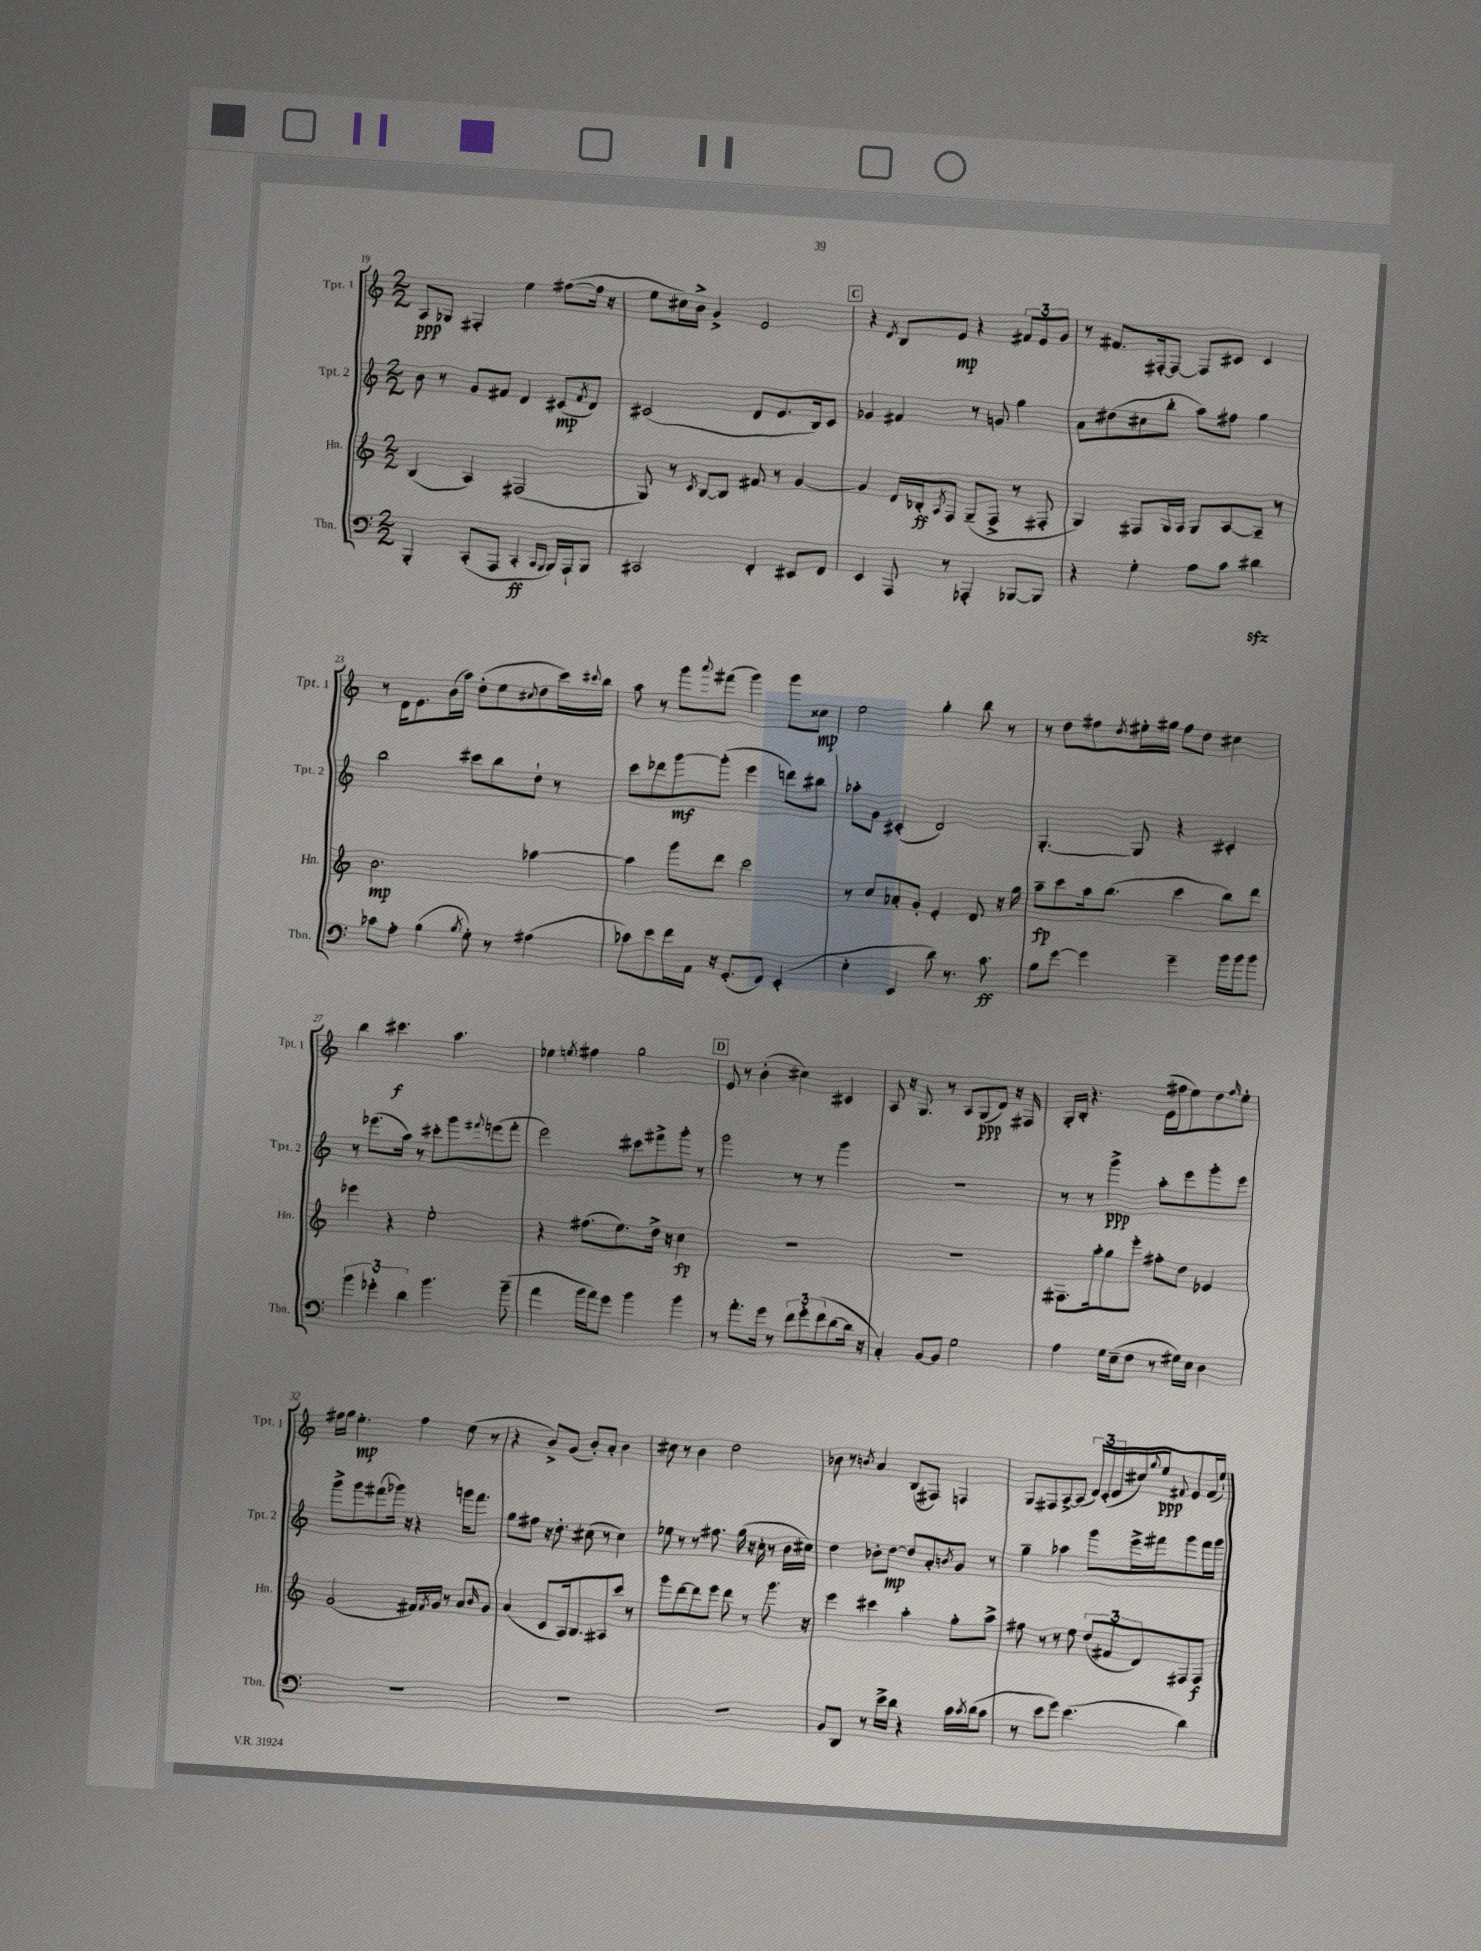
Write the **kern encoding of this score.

**kern	**dynam	**kern	**dynam	**kern	**dynam	**kern	**dynam
*part4	*part4	*part3	*part3	*part2	*part2	*part1	*part1
*staff4	*staff4	*staff3	*staff3	*staff2	*staff2	*staff1	*staff1
*I"Tbn.	*	*I"Hn.	*	*I"Tpt. 2	*	*I"Tpt. 1	*
*I'Tbn.	*	*I'Hn.	*	*I'Tpt. 2	*	*I'Tpt. 1	*
*clefF4	*	*clefG2	*	*clefG2	*	*clefG2	*
*k[]	*	*k[]	*	*k[]	*	*k[]	*
*M2/2	*	*M2/2	*	*M2/2	*	*M2/2	*
=19	=19	=19	=19	=19	=19	=19	=19
4BBB'/	.	(4B/	.	8b\	.	8A/L	ppp
.	.	.	.	8r	.	8G-X/J	.
(8CC'/L	.	4A/)	.	8g/L	.	4F#X'/	.
8AAA/J	.	.	.	8f#X/J	.	.	.
4CC'/	ff	(2F#X/	.	4d/	.	4ee\	.
16qqCC/LL	.	.	.	.	.	.	.
16qqBBB/JJ	.	.	.	.	.	.	.
16BBB/LL)	.	.	.	(8c#X/L	mp	([8ff#X\L	.
16AAA`/J	.	.	.	.	.	.	.
.	.	.	.	8qf#/	.	.	.
8BBB/J	.	.	.	8d/J)	.	16ff#\Jk]	.
.	.	.	.	.	.	16r	.
=20	=20	=20	=20	=20	=20	=20	=20
2CC#X/	.	8G/)	.	(2c#X/	.	8ee\L	.
.	.	8r	.	.	.	16cc#X\L)	.
.	.	.	.	.	.	16b^\JJ	.
.	.	8qc/	.	.	.	.	.
.	.	[8B/L	.	.	.	4g^/	.
.	.	8B/J]	.	.	.	.	.
4FF'/	.	8f#X/	.	8d/L	.	2e/	.
.	.	8r	.	8.e/	.	.	.
8EE#X/L	.	[4g/	.	.	.	.	.
.	.	.	.	16B/k)	.	.	.
8FF/J	.	.	.	8c#/J	.	.	.
!!LO:REH:place=s1:t=C
=21	=21	=21	=21	=21	=21	=21	=21
4EE/	.	4g/]	.	4g-X/	.	4r	.
.	.	.	.	.	.	8qd/	.
8AAA/	.	16d/LL	.	4f#X/	.	8B/L	.
.	.	16B-X'/J	ff	.	.	.	.
.	.	8qA/	.	.	.	.	.
8r	.	8F/J	.	.	.	8e/J	mp
4AAA-X'/	.	(8G~/L	.	8r	.	4r	.
.	.	8F^/J	.	8gn/	.	.	.
[8BBB-X/L	.	8r	.	4gg\	.	12f#X/L	.
.	.	.	.	.	.	12e/	.
8BBB-/J]	.	8F#X'/	.	.	.	.	.
.	.	.	.	.	.	12g/J	.
=22	=22	=22	=22	=22	=22	=22	=22
4r	.	4G/)	.	8a\L	.	8r	.
.	.	.	.	(8dd#X\	.	8.f#X/L	.
4G'\	.	8F#X/L	.	8cc#X\	.	.	.
.	.	.	.	.	.	[16F#X'/k	.
.	.	16G/L	.	8bb'\J	.	8F#/J_	.
.	.	16A/JJ	.	.	.	.	.
8A\L	.	8G/L	.	8aa\L)	.	8F#/L]	.
8c\J	.	[8A/	.	8ff#X\J	.	8c#X/J	.
4d#Xzz\	.	8A~/J]	.	4gg\	.	4c#/	.
.	.	8r	.	.	.	.	.
!!LO:LB:g=z
=23	=23	=23	=23	=23	=23	=23	=23
8c-X\L	.	2.b\	mp	2bb\	.	8r	.
8A'\J	.	.	.	.	.	16d\KL	.
.	.	.	.	.	.	8.e\	.
(4B\	.	.	.	.	.	.	.
.	.	.	.	.	.	(16b\L	.
.	.	.	.	.	.	16aa\JJ)	.
8qB/	.	.	.	.	.	.	.
8G'\)	.	.	.	8ccc#X\L	.	(8dd'\L	.
8r	.	.	.	8bb\	.	8ee\	.
.	.	.	.	.	.	8qqcc#X/	.
(4A#X\	.	[4aa-X\	.	8dd`\J	.	8dd\	.
.	.	.	.	8r	.	16ccc\L)	.
.	.	.	.	.	.	8qqccc#X/	.
.	.	.	.	.	.	16bb\JJ	.
=24	=24	=24	=24	=24	=24	=24	=24
8c-X\L)	.	4aa-\]	.	8ccc\L	.	8aa\	.
8e\	.	.	.	8ddd-X\	.	8r	.
16f\L	.	8ggg\L	.	[8ggg\	mf	8ggg\L	.
16AA\JJ	.	.	.	.	.	.	.
.	.	.	.	.	.	8qqaaa/	.
16r	.	8ddd\J	.	(8ggg'\J]	.	(8fff#X\J	.
(8.GG'/L	.	.	.	.	.	.	.
.	.	2ccc\	.	4eee\	.	4ggg\)	.
8FF/J)	.	.	.	.	.	.	.
(4EE'/	.	.	.	8dddn\L)	.	8ggg\L	.
.	.	.	.	8bb#X\J	.	8cc##X\J	mp
=25	=25	=25	=25	=25	=25	=25	=25
4E'\	.	8r	.	8aa-X'\L	.	2ee\	.
.	.	8cc/L	.	8g\J	.	.	.
4EE/	.	8a-X'/	.	(4c#X'/	.	.	.
.	.	8g'/J	.	.	.	.	.
8d\)	.	4e'/	.	2d/)	.	4gg'\	.
8.r	.	.	.	.	.	.	.
.	.	8d/	.	.	.	8bb\	.
8.c\	ff	.	.	.	.	.	.
.	.	16r	.	.	.	8r	.
.	.	16gg\	.	.	.	.	.
=26	=26	=26	=26	=26	=26	=26	=26
8B\L	.	8aa~\L	fp	[4.G'/	.	8r	.
[8g\J	.	8ccc\	.	.	.	8dd\L	.
4g\]	.	16aa\k	.	.	.	8ff#X\	.
.	.	(8.bb\J	.	.	.	.	.
.	.	.	.	.	.	8qdd/	.
.	.	.	.	8G/]	.	16ee#X'\L	.
.	.	.	.	.	.	16gg#X\JJ	.
4g~\	.	4ccc\	.	4r	.	8ff#\L	.
.	.	.	.	.	.	8dd\J	.
16b\LL	.	8bb\L)	.	4c#X'/	.	4cc#X\	.
16b\J	.	.	.	.	.	.	.
8b\J	.	8ddd\J	.	.	.	.	.
!!LO:LB:g=z
=27	=27	=27	=27	=27	=27	=27	=27
6b\	.	4eee-X\	.	8r	.	4bb\	.
.	.	.	.	(8.eee-X\L	.	.	.
6g-X'\	.	.	.	.	.	.	.
.	.	4r	.	.	.	4.ccc#X\	f
.	.	.	.	16aa\Jk)	.	.	.
6d\	.	.	.	.	.	.	.
.	.	.	.	8r	.	.	.
4.b\	.	2ee'\	.	8ccc#X'\L	.	.	.
.	.	.	.	8ggg\	.	4.aa\	.
.	.	.	.	8qqfff#X/	.	.	.
.	.	.	.	(8eeen\	.	.	.
(8b~\	.	.	.	8fff#'\J	.	.	.
=28	=28	=28	=28	=28	=28	=28	=28
4a\	.	4r	.	2eee\)	.	4ee-X\	.
.	.	.	.	.	.	8qeen/	.
16b\LL	.	(8.ff#X\L	.	.	.	4ff#X\	.
16a\J)	.	.	.	.	.	.	.
8g\J	.	.	.	.	.	.	.
.	.	8.ee\)	.	.	.	.	.
4b\	.	.	.	8ccc#X\L	.	2gg\	.
.	.	16dd^\Jk	.	8fff#X^\	.	.	.
.	.	16r	.	.	.	.	.
4b\	.	4cc\	fp	8ggg'\J	.	.	.
.	.	.	.	8r	.	.	.
!!LO:REH:place=s1:t=D
=29	=29	=29	=29	=29	=29	=29	=29
8r	.	1r	.	2ggg\	.	8e/	.
8.a'\L	.	.	.	.	.	8r	.
.	.	.	.	.	.	(4b'\	.
16g\Jk	.	.	.	.	.	.	.
8r	.	.	.	.	.	.	.
12f\L	.	.	.	8r	.	4cc#X\)	.
12g'\	.	.	.	.	.	.	.
.	.	.	.	8r	.	.	.
(12f\	.	.	.	.	.	.	.
[8d\	.	.	.	4ggg\	.	4c#X/	.
16d\Jk]	.	.	.	.	.	.	.
16r	.	.	.	.	.	.	.
=30	=30	=30	=30	=30	=30	=30	=30
4C'/)	.	1r	.	1r	.	8A/	.
.	.	.	.	.	.	16r	.
.	.	.	.	.	.	8.G/	.
[8BB/L	.	.	.	.	.	.	.
8BB/J]	.	.	.	.	.	8r	.
2G\	.	.	.	.	.	8A/L	.
.	.	.	.	.	.	(8G/	ppp
.	.	.	.	.	.	8d/J)	.
.	.	.	.	.	.	16r	.
.	.	.	.	.	.	16F#X/	.
=31	=31	=31	=31	=31	=31	=31	=31
4A\	.	8.F#X\L	.	8r	.	16G'/LL	.
.	.	.	.	.	.	16B'/JJ	.
.	.	.	.	8r	.	4.r	.
.	.	16aa'\k	.	.	.	.	.
16G\LL	.	8gg\	.	4ggg^\	ppp	.	.
(16E~\J	.	.	.	.	.	.	.
8F\J	.	8eee'\J	.	.	.	.	.
8r	.	8ff#X'\L	.	8aa'\L	.	(16e\LL	.
.	.	.	.	.	.	16ff#X\J	.
16G#X\LL)	.	8dd\J	.	8eee\	.	8ee\)	.
16E\JJ	.	.	.	.	.	.	.
4D\	.	4e-X/	.	8ggg'\	.	8dd\	.
.	.	.	.	.	.	16qqff#/	.
.	.	.	.	8eee\J	.	8ee'\J	.
!!LO:LB:g=z
=32	=32	=32	=32	=32	=32	=32	=32
1r	.	(2g/	.	8ggg^\L	.	16ff#X\LL	.
.	.	.	.	.	.	16gg\JJ	.
.	.	.	.	8ggg\	.	4.ee'\	mp
.	.	.	.	(8fff#X\	.	.	.
.	.	.	.	16ggg-X\Jk)	.	.	.
.	.	.	.	16r	.	.	.
.	.	16f#X/LL)	.	4r	.	4ff#\	.
.	.	8qf#/	.	.	.	.	.
.	.	16g/JJ	.	.	.	.	.
.	.	8r	.	.	.	.	.
.	.	8a/L	.	16gggn\KL	.	(8ee\	.
.	.	.	.	8.fff#\J	.	.	.
.	.	16qqb/	.	.	.	.	.
.	.	8g/J	.	.	.	8r	.
=33	=33	=33	=33	=33	=33	=33	=33
1r	.	(4a/	.	8gg\L	.	4r	.
.	.	.	.	8ff#X\J	.	.	.
.	.	8c/L	.	16r	.	8b^/L)	.
.	.	.	.	8.dd'\	.	.	.
.	.	16A/k)	.	.	.	(8g/J	.
.	.	8.B/	.	.	.	.	.
.	.	.	.	(8cc#X\	.	8b'/L)	.
.	.	8A#X/	.	8r	.	8a'/J	.
.	.	8ccc/J	.	4cc#\)	.	4b\	.
.	.	8r	.	.	.	.	.
=34	=34	=34	=34	=34	=34	=34	=34
1r	.	8ggg\L	.	8ee-X\	.	8cc#X\	.
.	.	[8ddd\	.	8r	.	8r	.
.	.	8ddd\]	.	8r	.	4b\	.
.	.	8eee\J	.	8.ff#X\	.	.	.
.	.	8ddd\	.	.	.	2dd\	.
.	.	.	.	(16gg\	.	.	.
.	.	8r	.	16r	.	.	.
.	.	.	.	16cc'\	.	.	.
.	.	8.ggg\	.	8r	.	.	.
.	.	.	.	16b\LL	.	.	.
.	.	16r	.	16cc#X\JJ)	.	.	.
=35	=35	=35	=35	=35	=35	=35	=35
8BB/L	.	4eee\	.	4dd\	.	8b-X\	.
8DD/J	.	.	.	.	.	8r	.
.	.	.	.	.	.	8qbn/	.
8r	.	4ccc#X\	.	8b-X'\L	.	4a/	.
16e^\LL	.	.	.	[8dd\J	mp	.	.
16d\JJ	.	.	.	.	.	.	.
4r	.	4aa'\	.	8dd/L]	.	(8B/L	.
.	.	.	.	8a'/	.	8F#X/J)	.
.	.	.	.	8qbn/	.	.	.
16c\LL	.	8gg'\L	.	8g/J	.	4Fn/	.
8qc/	.	.	.	.	.	.	.
(16d\J	.	.	.	.	.	.	.
8c\J	.	8aa^\J	.	8r	.	.	.
=36	=36	=36	=36	=36	=36	=36	=36
8r	.	8ff#X\	.	4gg~\	.	8G/L	.
8e\L	.	8r	.	.	.	8F#X/	.
8g\J)	.	8r	.	4aa-X\	.	[8A^/	.
(4.e\	.	8ee\	.	.	.	(8A/J]	.
.	.	(12dd/L	.	8ggg\L	.	24d/LL)	.
.	.	.	.	.	.	(24c'/	.
.	.	12f#X/	.	.	.	24d/	.
.	.	.	.	16eee^\L	.	16cc#X/)	.
.	.	12d/)	.	.	.	.	.
.	.	.	.	.	.	8qqgg/	.
.	.	.	.	16fff#X\J	.	16ee/J	ppp
.	.	.	.	.	.	8qqf#X/	.
4d\)	.	8F#X/	.	8ggg\	.	8e/	.
.	.	8F#/J	f	16fff#\L	.	(16f#/L	.
.	.	.	.	16ggg\JJ	.	16ee`/JJ)	.
==	==	==	==	==	==	==	==
*-	*-	*-	*-	*-	*-	*-	*-
